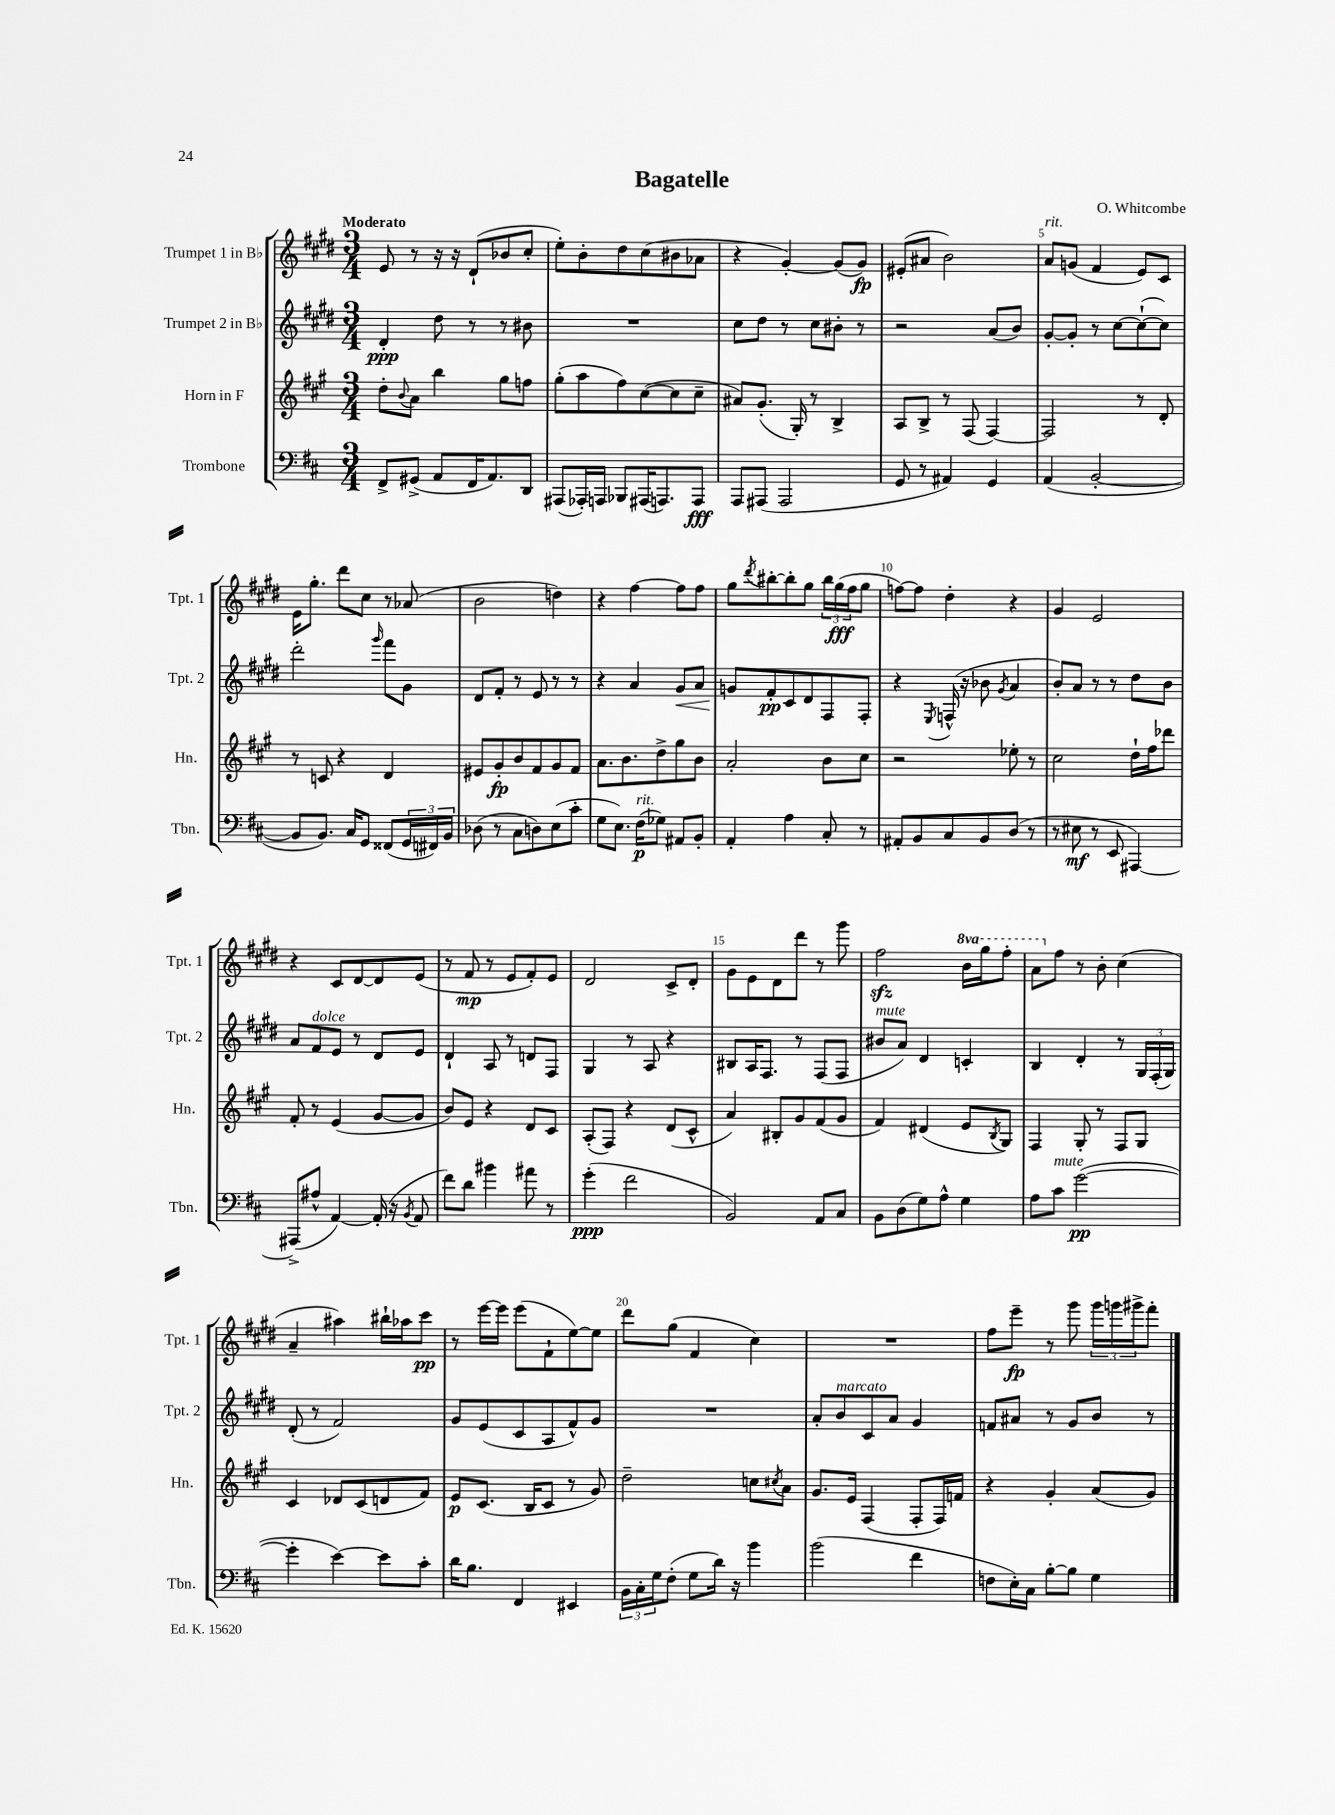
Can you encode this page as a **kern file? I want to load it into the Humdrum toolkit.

**kern	**kern	**kern	**kern
*staff4	*staff3	*staff2	*staff1
*clefF4	*clefG2	*clefG2	*clefG2
*k[f#c#]	*k[f#c#g#]	*k[f#c#g#d#]	*k[f#c#g#d#]
*M3/4	*M3/4	*M3/4	*M3/4
8FF#^	8dd'	4d#'	8e
.	8qqb	.	.
(8GG#^	8a	.	8r
8AA	4bb	8dd#	16r
.	.	.	16r
16FF#	.	8r	(8d#`
8.AA)	.	.	.
.	8gg#	8r	8b-
8DD	8ff	8b#	8cc#'
=	=	=	=
(8AAA#	(8gg#'	2.r	8ee')
16AAA-')	8aa	.	8b'
16AAA	.	.	.
8BBB-	8ff#)	.	8dd#
(16AAA#	([8cc#	.	(8cc#
8.AAA)	.	.	.
.	8cc#]	.	8b#
8AAA	8cc#~	.	8a-
=	=	=	=
8AAA	8a#)	8cc#	4r
(8AAA#	(8.g#'	8dd#	.
2AAA#	.	8r	[4g#')
.	16G#')	.	.
.	8r	8cc#	.
.	4B^	8b#'	(8g#]
.	.	8r	8g#)
=	=	=	=
8GG	8A	2r	(8e#'
8r	8B^	.	8a#
4AA#)	8r	.	2b)
.	(8F#	.	.
4GG	[4F#)	(8a	.
.	.	8b)	.
=	=	=	=
(4AA	2F#]	[8g#'	8a
.	.	8g#']	(8g
[2BB'	.	8r	4f#
.	.	[8cc#	.
.	8r	(8cc#`_	8e)
.	8d'	8cc#])	8c#
=	=	=	=
8BB]	8r	2ddd#'	16e
.	.	.	8.gg#'
8.BB)	8c	.	.
.	4r	.	8ddd#
16C#	.	.	.
8GG	.	.	8cc#
.	.	16qqggg#	.
(8FF##	4d	8fff#	8r
24GG	.	8g#	(8a-
24FF#)	.	.	.
24BB	.	.	.
=	=	=	=
(8D-	8e#	8d#	2b
8r	8g#'	8f#'	.
8C#	8b	8r	.
8D)	8f#	8e	.
(8E	8g#	8r	4dd)
8c#'	8f#	8r	.
=	=	=	=
8G	8.a	4r	4r
8.E)	.	.	.
.	8.b	.	.
.	.	4a	[4ff#
(16F#	.	.	.
8G-)	8dd^	.	.
8AA#	8gg#	8g#	8ff#]
8BB'	8b	8a	8ff#
=	=	=	=
4AA'	2a'	8g	8gg#
.	.	.	8qddd#
.	.	8f#'	[8bb#'
4A	.	8c#	8bb#']
.	.	8d#	8gg#
8C#'	8b	8F#	24bb#
.	.	.	(24gg#
.	.	.	24ff#
8r	8cc#	8F#'	8gg#
=	=	=	=
8AA#'	2r	4r	[8ff)
8BB	.	.	8ff]
.	.	8qE	.
8C#	.	(16F^^	4dd#'
.	.	16r	.
8BB	.	8b-	.
.	.	8qg#	.
(8D	8ee-'	4a	4r
8r	8r	.	.
=	=	=	=
8r	2cc#	8b')	4g#
8E#	.	8a	.
8r	.	8r	2e
8EE	.	8r	.
[4AAA#)	16dd`	8dd#	.
.	16ff#	.	.
.	8ddd-	8b	.
=	=	=	=
(8AAA#^]	8f#'	8a	4r
8A#^^	8r	8f#	.
[4AA)	(4e	8e	8c#
.	.	8r	[8d#
(16AA']	[8g#	8d#	8d#]
16r	.	.	.
8qBB	.	.	.
8AA	8g#]	8e	(8e
=	=	=	=
8f#)	8b)	4d#`	8r
8d	8e	.	8f#
4b#	4r	8A	8r
.	.	8r	8e
8a#	8d	8d	8f#')
8r	8c#	8F#	8e
=	=	=	=
(4g'	(8A'	4G#	2d#
.	8F#)	.	.
2f#	4r	8r	.
.	.	8A	.
.	(8d	4r	8c#^
.	8c#^^	.	8d#'
=	=	=	=
2BB)	4a)	8B#	8g#
.	.	16A	8e
.	.	8.F#	.
.	8B#'	.	8d#
.	8g#	8r	8ddd#
8AA	(8f#	(8F#	8r
8C#	8g#	8F#	8ggg#
=	=	=	=
8BB	4f#)	8b#	2ff#
(8D	.	8a)	.
8G)	(4d#	4d#	.
8A^^	.	.	.
4G	8e	4c'	16bb
.	.	.	16ggg#
.	8qB	.	.
.	8G#)	.	8fff#'
=	=	=	=
8A	4F#	4B	8aa
8c#	.	.	8ff#
([2g	8G#'	4d#'	8r
.	8r	.	8b'
.	8F#	8r	(4cc#
.	8G#	24G#	.
.	.	(24F#'	.
.	.	24G#)	.
=	=	=	=
4g']	4c#	(8d#'	4a~
.	.	8r	.
[4e)	8d-	2f#)	4aa#)
.	(8c#	.	.
8e]	8d	.	16bb#`
.	.	.	16aa-
8c#'	8f#)	.	8ccc#
=	=	=	=
16d	8e	8g#	8r
8.B	.	.	.
.	(8.c#	(8e	[16eee
.	.	.	16eee]
4FF#	.	8c#	(8eee
.	16B	.	.
.	8c#	8A	8f#`
4EE#	8r	8f#^^)	[8ee)
.	8g#)	8g#	8ee]
=	=	=	=
24BB	2dd~	2.r	8ddd#
24C#'	.	.	.
24G	.	.	.
(8F#'	.	.	(8gg#
8G	.	.	4f#
16d)	.	.	.
16r	.	.	.
4b	8cc	.	4cc#)
.	8qcc#	.	.
.	8a	.	.
=	=	=	=
(2b	8.g#	8a'	2.r
.	.	8b	.
.	16e	.	.
.	(4F#	8c#	.
.	.	8a	.
4f#	8F#'	4g#	.
.	16F#)	.	.
.	16f	.	.
=	=	=	=
8F	4r	8f	8ff#
16E')	.	8a#	8eee~
16C#	.	.	.
[8B'	4g#'	8r	8r
8B]	.	8g#	8ggg#
4G	(8a	8b	24ggg#
.	.	.	24ggg
.	.	.	24ggg#^
.	8g#)	8r	8fff#'
==	==	==	==
*-	*-	*-	*-
